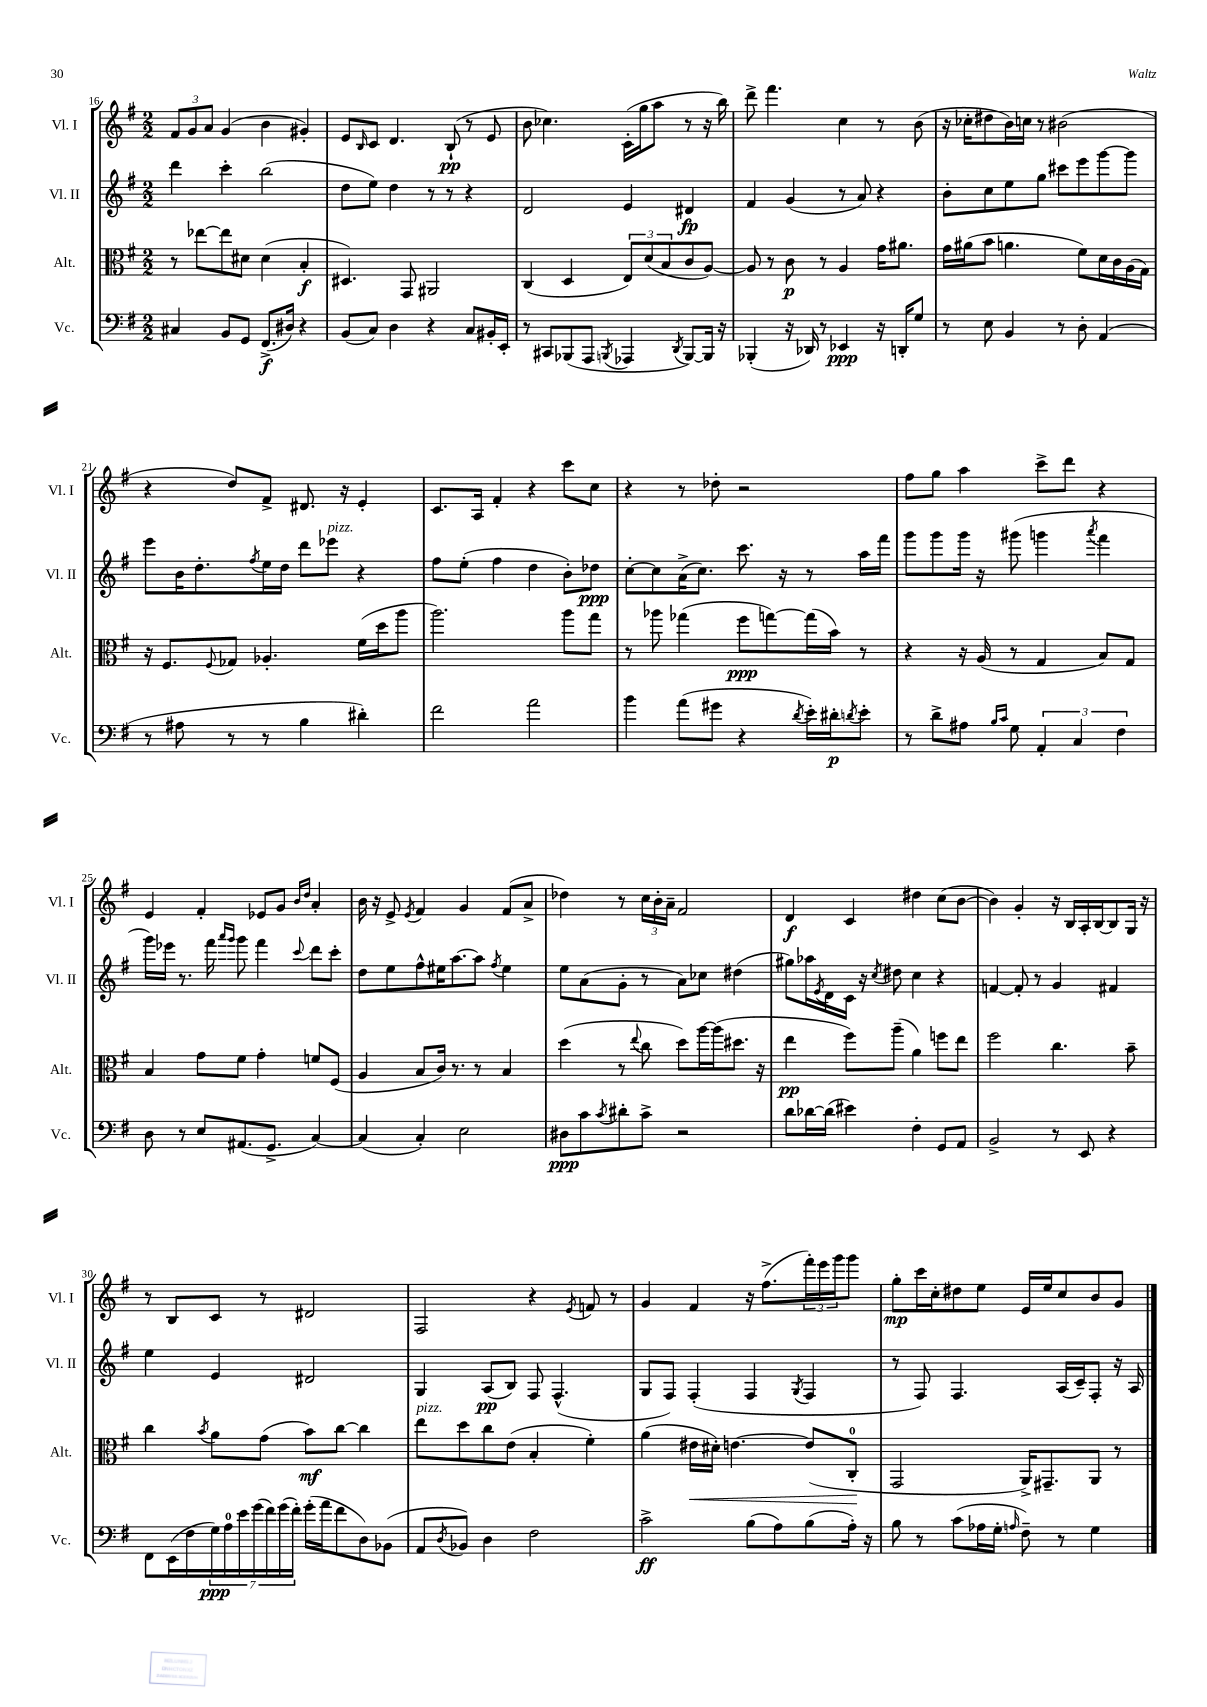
<<
\new StaffGroup <<
\new Staff = "s0" \with { instrumentName = "Vl. I" shortInstrumentName = "Vl. I" } {
    \clef treble \key g \major \numericTimeSignature \time 2/2
    \tuplet 3/2 { fis'8 g'8 a'8 } g'4( b'4 gis'4-.) |
    e'8 \grace { b16 } c'8 d'4. b8-!\pp( r8 e'8 |
    b'8 ces''4.) c'16-.( g''16 a''8 r8 r16 b''16) |
    d'''8-> fis'''4. c''4 r8 b'8( |
    r16 ces''16-. dis''8 b'16) c''16 r8 bis'2( |
    r4 d''8) fis'8-> dis'8. r16 e'4-. |
    c'8. a16 fis'4-. r4 c'''8 c''8 |
    r4 r8 des''8-. r2 |
    fis''8 g''8 a''4 c'''8-> d'''8 r4 |
    e'4 fis'4-. ees'8 g'8 \grace { b'16 d''16 } a'4-. |
    b'16 r16 e'8-> \acciaccatura { e'8 } fis'4 g'4 fis'8( a'8-> |
    des''4) r8 \tuplet 3/2 { c''16 b'16-. a'16-- } fis'2 |
    d'4\f c'4 dis''4 c''8( b'8~ |
    b'4) g'4-. r16 b16 a16-. b16~ b8 g16 r16 |
    r8 b8 c'8 r8 dis'2 |
    fis2 r4 \acciaccatura { e'8 } f'8 r8 |
    g'4 fis'4 r16 fis''8.->( \tuplet 3/2 { fis'''16-.) e'''16 g'''16 } g'''8 |
    g''8-.\mp c'''16 c''16-. dis''8 e''8 e'16 e''16 c''8 b'8 g'8 \bar "|." |
}
\new Staff = "s1" \with { instrumentName = "Vl. II" shortInstrumentName = "Vl. II" } {
    \clef treble \key g \major \numericTimeSignature \time 2/2
    d'''4 c'''4-. b''2( |
    d''8 e''8) d''4 r8 r8 r4 |
    d'2 e'4 dis'4\fp |
    fis'4 g'4( r8 a'8) r4 |
    b'8-. c''8 e''8 g''8 cis'''8 e'''8 g'''8~ g'''8 |
    e'''8 b'16 d''8.-. \acciaccatura { fis''8 } e''16 d''16 d'''8 ees'''8^\markup { \italic "pizz." } r4 |
    fis''8 e''8-.( fis''4 d''4 b'8-.) des''8\ppp |
    c''8~-. c''8 a'16->( c''8.) c'''8. r16 r8 a''16 fis'''16 |
    g'''8 g'''8 g'''16 r16 gis'''8( g'''4 \acciaccatura { a'''8 } fis'''4 |
    g'''16) ees'''16 r8. fis'''16 \grace { a'''16 g'''16 } g'''8 fis'''4 \appoggiatura { c'''8 } d'''8 c'''8-. |
    d''8 e''8 fis''8-^ eis''16 a''8.~ a''8 \acciaccatura { fis''8 } eis''4 |
    e''8 a'8( g'8-. r8 a'8) ces''8 dis''4( |
    gis''8) aes''16 \acciaccatura { e'8 } d'16 c'16 r16 \acciaccatura { c''8 } dis''8 c''4 r4 |
    f'4~ f'8-. r8 g'4 fis'4 |
    e''4 e'4 dis'2 |
    g4 a8\pp( b8) fis8 fis4.-^( |
    g8 fis8) fis4-.( fis4 \acciaccatura { g8 } fis4 |
    r8 fis8) fis4. a16( c'16--) fis8-. r16 a16 \bar "|." |
}
\new Staff = "s2" \with { instrumentName = "Alt." shortInstrumentName = "Alt." } {
    \clef alto \key g \major \numericTimeSignature \time 2/2
    r8 ees''8~ ees''8 dis'8 dis'4( b4-.\f |
    dis4.) g,8 ais,2 |
    c4( d4 \tuplet 3/2 { e8) d'8( b8 } c'8 a8~) |
    a8 r8 c'8\p r8 a4 g'16 ais'8. |
    g'16 ais'16( b'8 a'4. fis'8) d'16 c'16 a16( g16) |
    r16 fis8. \appoggiatura { fis8 } ges8 aes4.-. fis'16( d''16 a''8 |
    a''2.) a''8 g''8 |
    r8 aes''8 ges''4( fis''8\ppp g''8~) g''16( b'16) r8 |
    r4 r16 a16( r8 g4 b8) g8 |
    b4 g'8 fis'8 g'4-. f'8 fis8( |
    a4 b8 c'16) r8. r8 b4 |
    d''4( r8 \appoggiatura { e''8 } c''8 d''8) a''16~ a''16( dis''8. r16 |
    e''4\pp fis''8) a''8--( a'4) f''8 e''8 |
    fis''2 c''4. b'8-- |
    c''4 \acciaccatura { b'8 } a'8 g'8( b'8\mf) c''8~ c''4 |
    e''8^\markup { \italic "pizz." } d''8 c''8 e'8( b4-. fis'4-.) |
    a'4( eis'16\< dis'16-.) e'4.~ e'8( c8-0-.\! |
    g,2 a,16->) gis,8.-- a,8 r8 \bar "|." |
}
\new Staff = "s3" \with { instrumentName = "Vc." shortInstrumentName = "Vc." } {
    \clef bass \key g \major \numericTimeSignature \time 2/2
    cis4 b,8 g,8 fis,8.->\f( dis16) r4 |
    b,8( c8) d4 r4 c8 bis,16-. e,16-. |
    r8 cis,8 bes,,8( a,,8 \acciaccatura { b,,8 } aes,,4 \acciaccatura { d,8 } b,,8~) b,,16 r16 |
    bes,,4-.( r16 des,16) r8 ees,4\ppp r16 d,16-. g8 |
    r8 e8 b,4 r8 d8-. a,4( |
    r8 ais8 r8 r8 b4 dis'4-.) |
    fis'2 a'2 |
    b'4 a'8( gis'8 r4 \acciaccatura { d'8 } e'16-.) dis'16-.\p \acciaccatura { d'8 } e'8-. |
    r8 d'8-> ais8 \grace { b16 c'16 } g8 \tuplet 3/2 { a,4-. c4 fis4 } |
    d8 r8 e8 ais,8.( g,8.-> c4~) |
    c4( c4-.) e2 |
    dis8\ppp c'8 \acciaccatura { c'8 } dis'8-. c'8-> r2 |
    d'8 des'16~ des'16( eis'4) fis4-. g,8 a,8 |
    b,2-> r8 e,8 r4 |
    fis,8 e,16( fis16 \tuplet 7/4 { g16\ppp) a16-0 e'16 g'16( fis'16) g'16( fis'16-.) } g'16-.( a'16 fis'8 d8) bes,8( |
    a,8 \acciaccatura { d8 } bes,8) d4 fis2 |
    c'2->\ff b8( a8) b8( a16-.) r16 |
    b8 r8 c'8( aes16 g16-. \grace { a16 } fis8--) r8 g4 \bar "|." |
}
>>
>>
\layout { \context { \Score currentBarNumber = #16 } }
